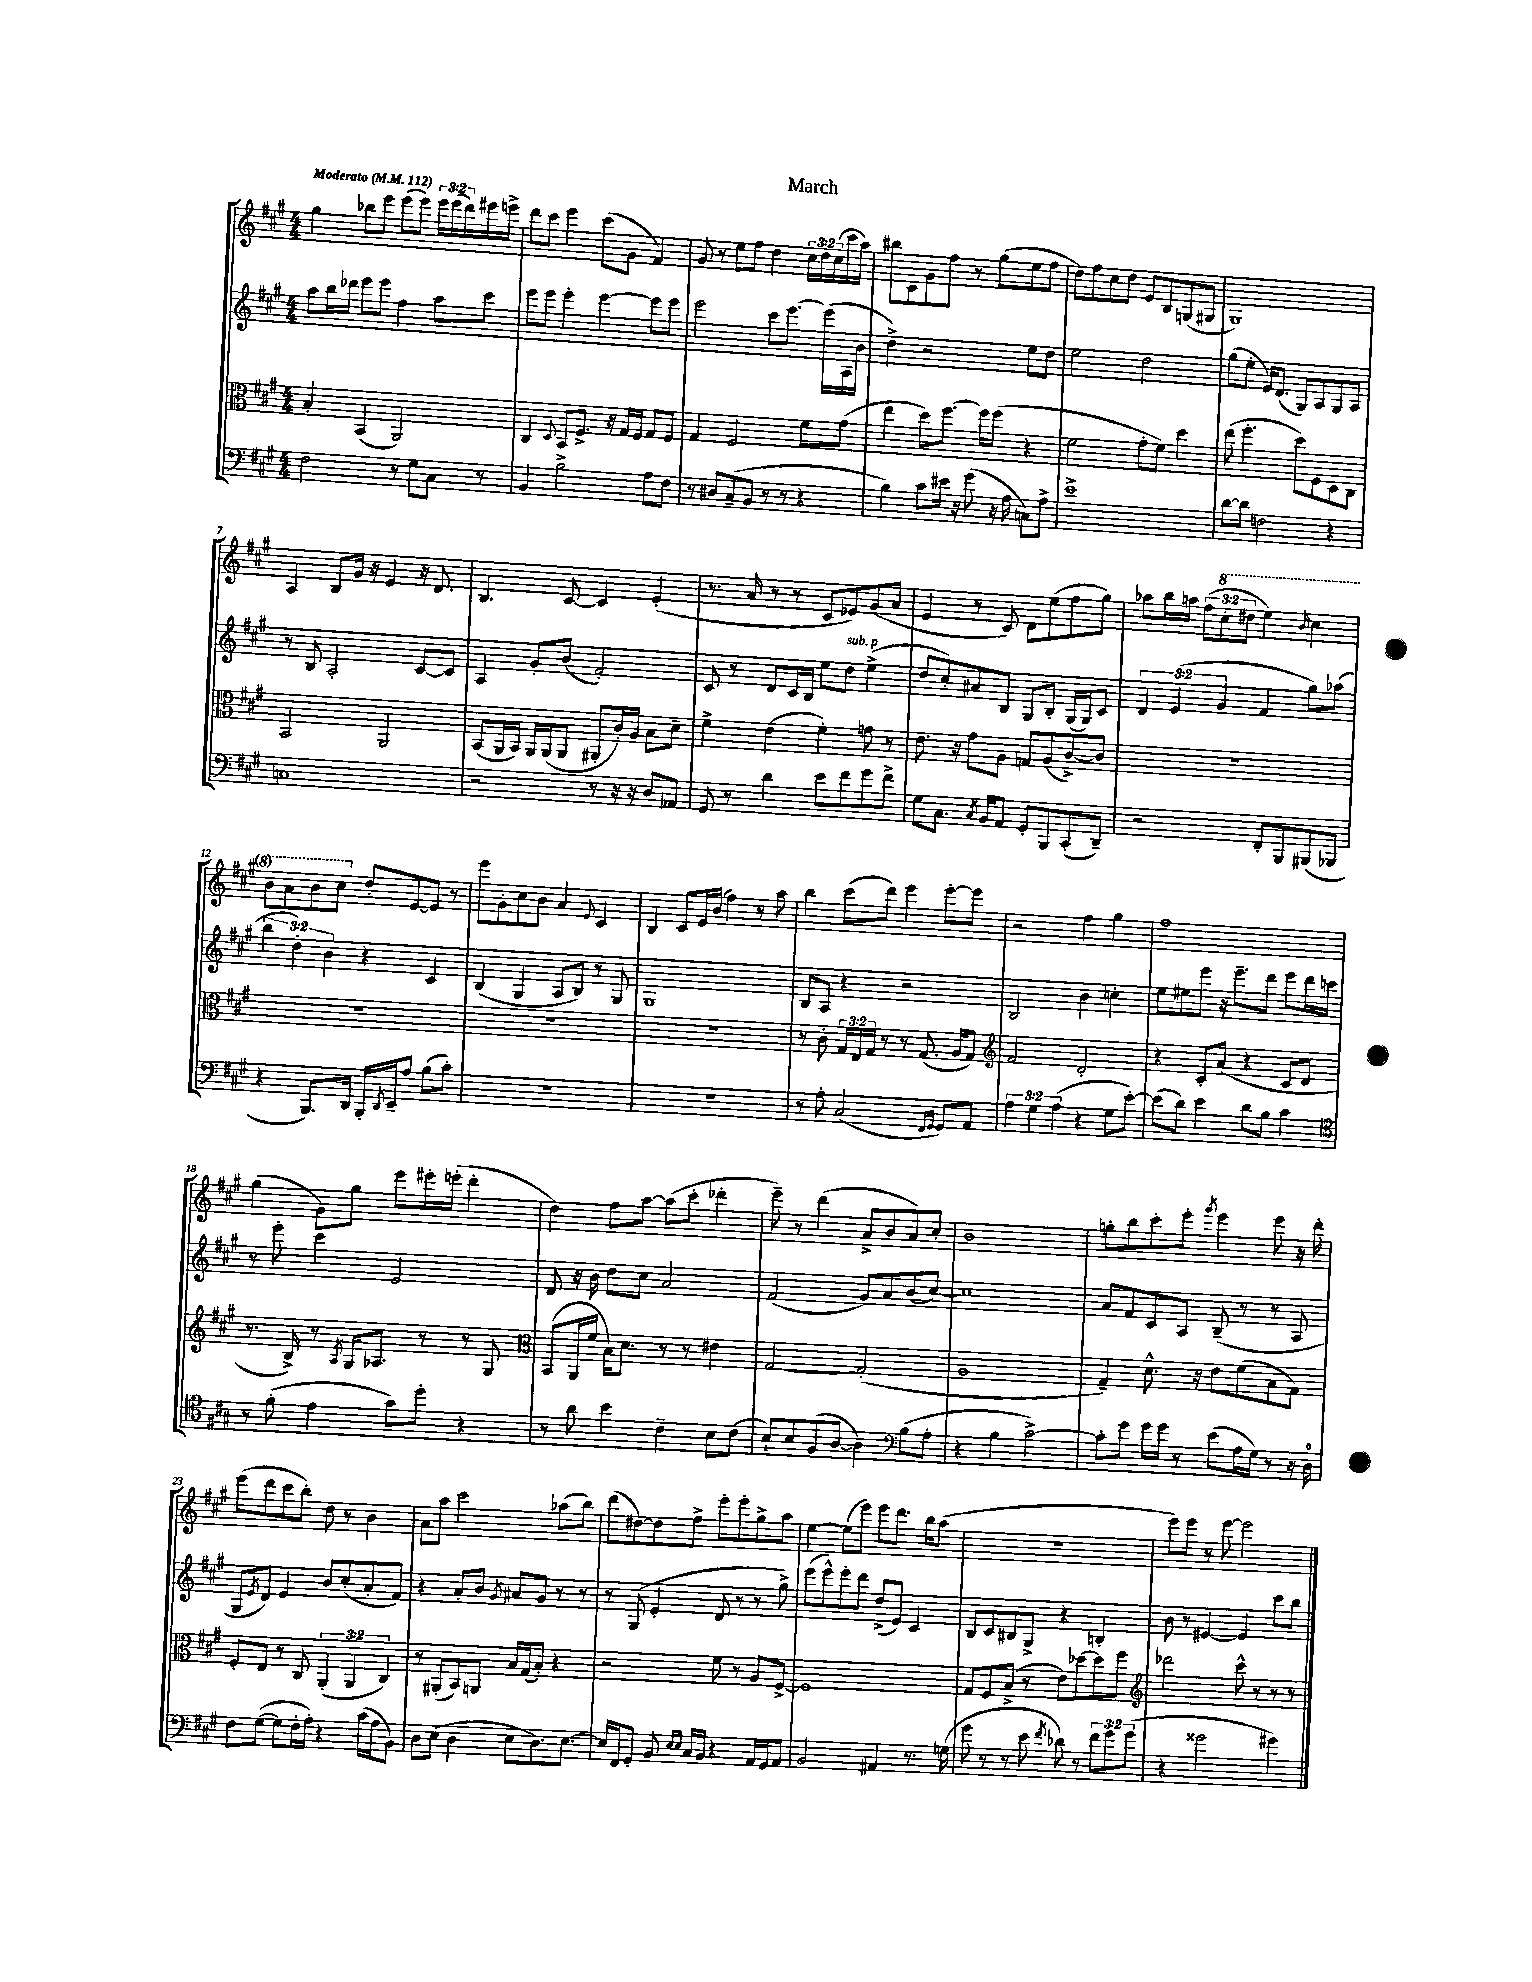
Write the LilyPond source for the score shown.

\header { title = "March" }
<<
\new StaffGroup <<
\new Staff = "s0" {
    \clef treble \key a \major \numericTimeSignature \time 4/4 \override Staff.TupletNumber.text = #tuplet-number::calc-fraction-text \tempo "Moderato" 4 = 112
    gis''4 bes''8 e'''8 e'''8( e'''8) \tuplet 3/2 { e'''16 e'''16( d'''16) } eis'''16 e'''16-> |
    d'''8 cis'''8 e'''4 cis'''8( gis'8 fis'4) |
    gis'8 r8 e''8 fis''8 d''4 \tuplet 3/2 { cis''16 d''16 cis''16( } cis'''16 a''16) |
    bis''8 cis'8 gis'8 fis''8 r8 gis''8( e''8 fis''8 |
    d''8) fis''8 cis''8 d''8 e'8 b8 g8( gis8 |
    gis1) |
    a4 b8 gis'16 r16 e'4 r16 d'8. |
    b4. cis'8~ cis'4 e'4-.( |
    r8. a'16 r8 r8 cis'8 ees'8) gis'8( a'8 |
    e'4 r8 cis'8) d'8 e''8( fis''8 gis''8) |
    aes''8 b''16 a''16 \tuplet 3/2 { fis''8( \ottava #1 cis'''8-. dis'''8 } e'''4) \grace { b''16 } cis'''4 |
    b''8 a''8 b''8 cis'''8 \ottava #0 d''8-. e'8~ e'8 r8 |
    e'''8 gis'8-. cis''8 b'8 a'4 \appoggiatura { e'8 } cis'4 |
    b4 cis'8 e'16 b'16( fis''4) r8 a''8 |
    b''4 cis'''8( d'''8) e'''4 e'''8~-. e'''8 |
    r2 fis''4 gis''4 |
    fis''1 |
    gis''4( gis'8) gis''8 e'''8 eis'''16-. e'''16-.( d'''4-. |
    d''4) fis''8 a''8~ a''8( cis'''8-. des'''4-. |
    e'''8--) r8 d'''4( a'8-> b'8 a'8) cis''8-. |
    b'1 |
    g''8-. b''8 cis'''8-. e'''8-. \acciaccatura { gis'''8 } e'''4 e'''8 r16 d'''16-. |
    e'''8( d'''8 cis'''8 b''8-.) d''8 r8 b'4 |
    a'8 a''8 cis'''2 aes''8( b''8) |
    d'''8( dis''8~) dis''8 fis''8-> e'''8-. e'''8-. gis''8-> a''8 |
    e''4~ e''8( e'''8) e'''8 d'''8. b''16 a''8( |
    R1 |
    e'''8) e'''8 r8 e'''8~ e'''2 \bar "|." |
}
\new Staff = "s1" {
    \clef treble \key a \major \numericTimeSignature \time 4/4 \override Staff.TupletNumber.text = #tuplet-number::calc-fraction-text
    a''8 b''16 des'''16 e'''8 e'''8 fis''4 a''8 cis'''8 |
    e'''8 e'''8 e'''4-. e'''4~ e'''8 e'''8 |
    e'''2 cis'''8 e'''8.~ e'''16( a16 b'16 |
    d''4->) r2 e''8 d''8 |
    e''2 d''2 |
    gis''8( e''8-. e'16) d'8.( gis8) a8 gis8 a8 |
    r8 b8 a2-. cis'8~ cis'8 |
    a4 gis'8-. b'8( fis'2-.) |
    cis'8 r8 d'8 cis'16 b16 e''8 d''8^\markup { \italic "sub. p" } e''4->( |
    d''8 cis''8-.) ais'8 b8 gis8 b8-. gis16( gis16) cis'8 |
    \tuplet 3/2 { d'4 e'4( gis'4 } fis'4 gis''8) aes''8( |
    \tuplet 3/2 { b''4 d''4-.) b'4 } r4 cis'4 |
    b4( gis4 a8 b8) r8 gis8 |
    gis1 |
    b8 a8 r4 r2 |
    b2 b'4 c''4-. |
    e''8 eis''8 e'''8 r16 e'''8.-- d'''8 e'''8 d'''16 c'''16 |
    r8 e'''8-. cis'''4 e'2 |
    d'8 r16 b'16 d''8 cis''8 a'2 |
    fis'2( gis'8) a'8 b'8( cis''8~) |
    cis''1 |
    a'8 fis'8 cis'8 a8 b8--( r8 r8 a8 |
    gis8 \acciaccatura { e'8 } d'8) e'4 b'8 cis''8-.( a'8-. fis'8) |
    r4 a'8-. b'8 \acciaccatura { gis'8 } ais'8 gis'8 r8 r8 |
    r8 gis8( e'4-. d'8 r8 r8 gis''8->) |
    e'''8( e'''8-^) e'''8-. d'''8 d''8->( e'8) cis'4 |
    b8 cis'8 bis8 gis8-> r4 b4-. |
    b'8 r8 eis'4~ eis'4 cis'''8 b''8 \bar "|." |
}
\new Staff = "s2" {
    \clef alto \key a \major \numericTimeSignature \time 4/4 \override Staff.TupletNumber.text = #tuplet-number::calc-fraction-text
    b4-. b,4( a,2) |
    cis4 \appoggiatura { d8 } b,8 fis8.-> r16 gis16 fis16 gis8 fis8 |
    gis4 fis2 fis'8 gis'8( |
    e''4 d''8) fis''8.~ fis''16 fis''8( r4 |
    fis'2 gis'8-. fis'8) d''4 |
    e''8( fis''4.-. d''8) fis8 d8 cis8 |
    b,2 a,2 |
    b,8( a,16 b,16) a,16 a,16( a,8 ais,8-. cis'16-.) a16 b8 d'8-- |
    fis'4-> e'4( fis'4-.) g'8 r8 |
    e'8. r16 gis'8 a8 g8 a8( cis'8~->) cis'8 |
    R1 |
    R1 |
    R1 |
    R1 |
    r8 cis'8-. \tuplet 3/2 { gis16 e16 gis16 } r8 r8 gis8.( a16 gis8) |
    \clef treble fis'2 d'2-. |
    r4 cis'8-. a'8( r4 cis'8 d'8 |
    r8. b16->) r8 \acciaccatura { a8 } gis16 aes8. r8 r8 gis8 |
    \clef alto b,8( a,16 fis'16 b16) d'8. r8 r8 eis'4 |
    gis2~ gis2-.( |
    a1 |
    gis4--) d'8.-^ r16 e'8 fis'8( b8 gis8) |
    fis8-. e8 r8 cis8 \tuplet 3/2 { a,4-.( a,4 cis4) } |
    r8 ais,8-.( b,8) a,8 b16 gis16( b8-.) r4 |
    r2 fis'8 r8 a8 fis8~-> |
    fis1 |
    gis8 fis8 b8->( r8 e'8) des''8~ des''8 fis''8 |
    \clef treble des'''2 cis'''8-^ r8 r8 r8 \bar "|." |
}
\new Staff = "s3" {
    \clef bass \key a \major \numericTimeSignature \time 4/4 \override Staff.TupletNumber.text = #tuplet-number::calc-fraction-text
    fis2 r8 gis8 cis8 r8 |
    b,4 b2-> a8 fis8 |
    r8 dis8 cis8--( b,8 r8 r8 r4 |
    b4) cis'8 eis'16 r16 gis'8( r16 a16 c8) a8-> |
    e'1-> |
    d'8~ d'8 f2 r4 |
    c1 |
    r2 r8 r16 r16 d8 aes,8 |
    gis,8 r8 d'4 e'8 fis'8 gis'8 fis'8-> |
    gis8 cis8. \acciaccatura { cis8 } b,16 a,8 gis,8-. b,,8 cis,8-.( d,8--) |
    r2 fis,8-. b,,8 bis,,8( bes,,8 |
    r4 b,,8.) d,16 b,,16-. \acciaccatura { d,8 } e,16-- a8 b8( cis'8-.) |
    R1 |
    R1 |
    r8 a8-. cis2( \grace { fis,16 gis,16 } gis,8) a,8 |
    \tuplet 3/2 { a4 gis4 a4( } r4 gis8 e'8~-.) |
    e'8( d'8) e'4 d'8 b8 cis'4 |
    \clef tenor r8 fis'8-.( e'4 gis'8) d''8-. r4 |
    r8 a'8 b'4 cis'4-- b8 cis'8( |
    b8-!) b8 fis8( a8~ a4) \clef bass b8( a8-. |
    r4 b4 cis'2~->) |
    cis'8-. gis'8 gis'16 gis'16 r8 e'8( a16 gis16) r8 r16 d16-0 |
    fis8 gis8~( gis8 fis16-. a16-.) r4 cis'16( a16 b,8) |
    d8 e8( d4 e8 d8.) e8.~ |
    e16 fis,16 gis,8-. b,8 \grace { e16 e16 } cis16 b,16 r4 a,16 gis,16 a,8 |
    b,2 ais,4 r8. g16( |
    gis'8 r8 r8 e'8 \acciaccatura { fis'8 } des'8) r8 \tuplet 3/2 { fis'8 gis'8 gis'8( } |
    r4 gisis'2 gis'4) \bar "|." |
}
>>
>>
